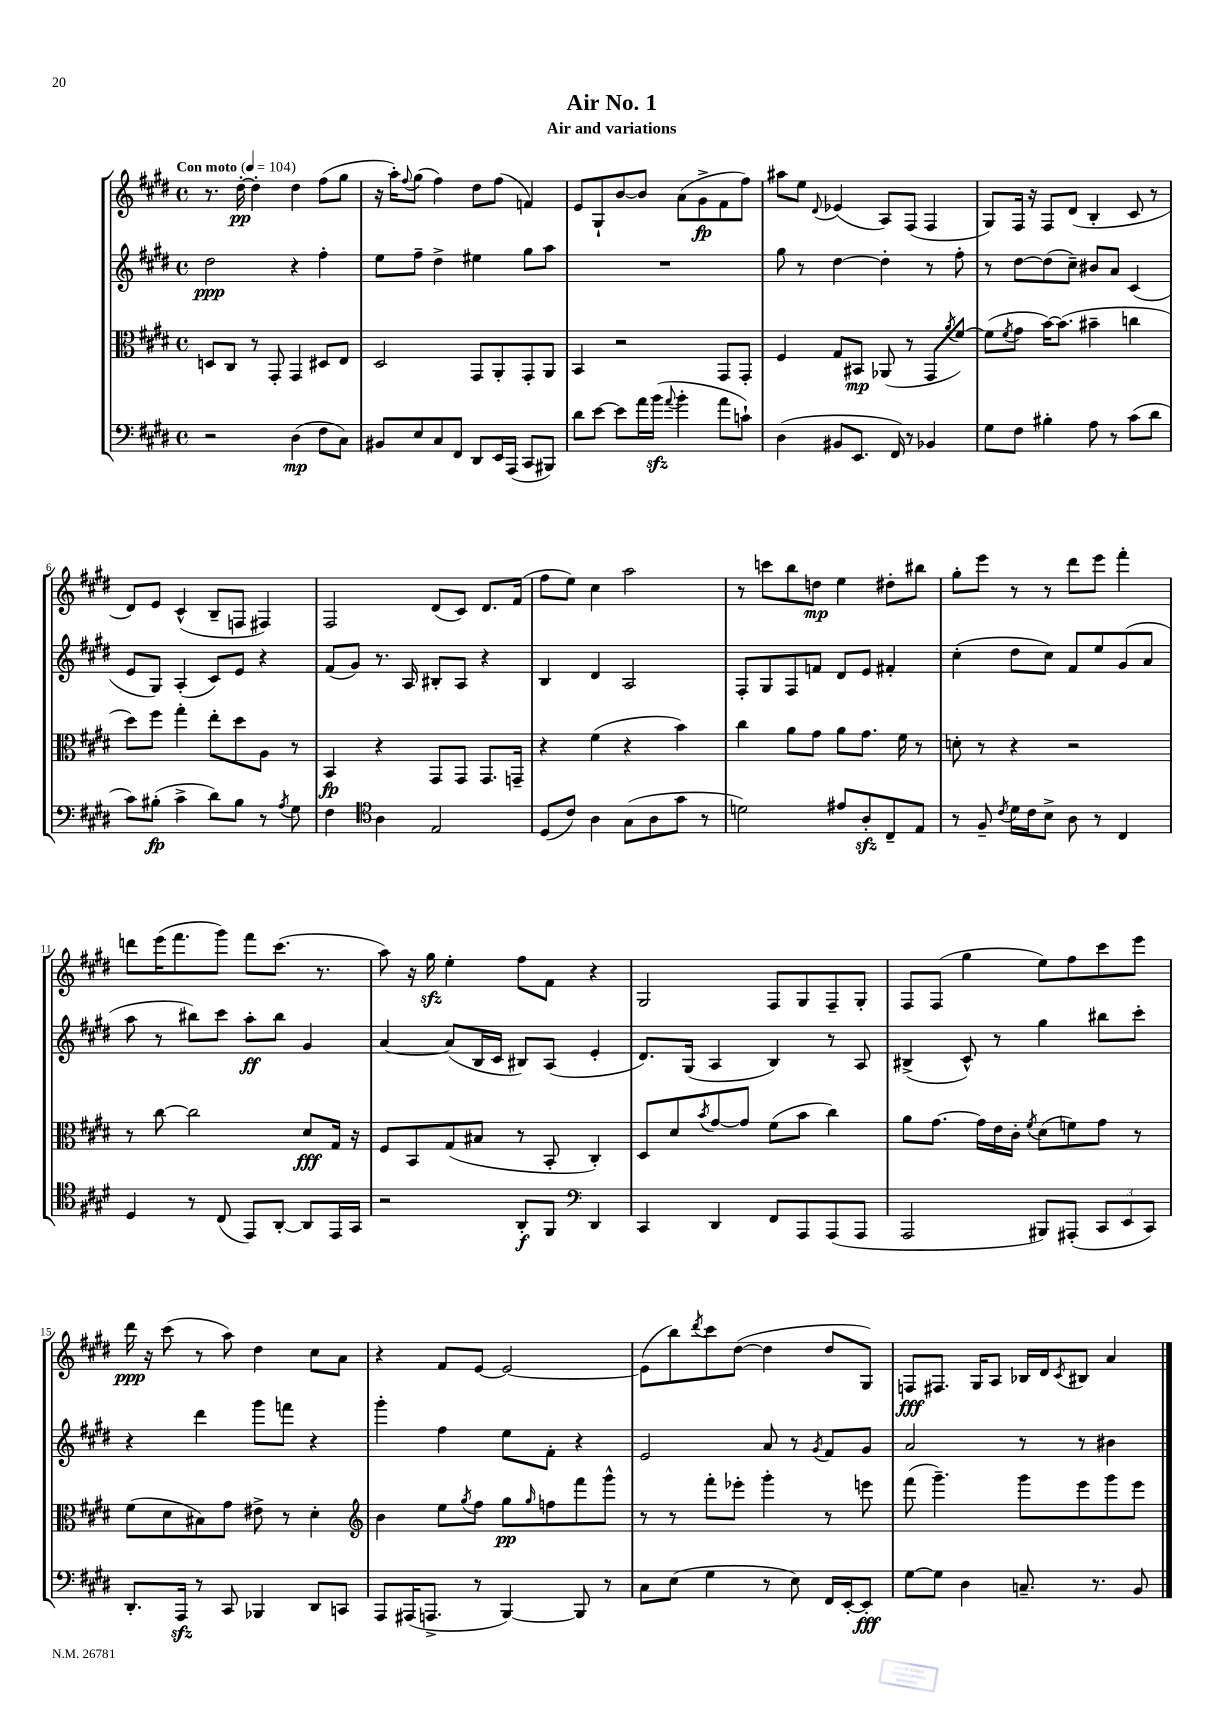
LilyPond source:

\header { title = "Air No. 1" subtitle = "Air and variations" }
<<
\new StaffGroup <<
\new Staff = "s0" {
    \clef treble \key e \major \defaultTimeSignature \time 4/4 \tempo "Con moto" 4 = 104
    r8. dis''16~-.\pp dis''4-. dis''4 fis''8( gis''8 |
    r16 a''16-.) \appoggiatura { fis''8 } gis''8( fis''4) dis''8 fis''8( f'4) |
    e'8 gis8-! b'8~ b'8 a'8( gis'8->\fp fis'8 fis''8) |
    ais''8 e''8 \appoggiatura { dis'8 } ees'4( a8) fis8( fis4 |
    gis8) fis16 r16 fis8 dis'8( b4-. cis'8 r8 |
    dis'8) e'8 cis'4-^( b8-- f8 fis4) |
    fis2 dis'8( cis'8) dis'8. fis'16( |
    fis''8 e''8) cis''4 a''2 |
    r8 c'''8 b''8 d''8\mp e''4 dis''8-. bis''8 |
    gis''8-. e'''8 r8 r8 dis'''8 e'''8 fis'''4-. |
    d'''8 e'''16( fis'''8. gis'''8) fis'''8 cis'''8.( r8. |
    a''8) r16 gis''16\sfz e''4-. fis''8 fis'8 r4 |
    gis2 fis8 gis8 fis8-- gis8-. |
    fis8 fis8( gis''4 e''8) fis''8 cis'''8 e'''8 |
    dis'''16\ppp r16 cis'''8( r8 a''8) dis''4 cis''8 a'8 |
    r4 fis'8 e'8~ e'2~ |
    e'8( b''8) \acciaccatura { dis'''8 } cis'''8 dis''8~( dis''4 dis''8 gis8) |
    f8\fff fis8. gis16 a8 bes16 dis'16 \acciaccatura { cis'8 } bis8 a'4 \bar "|." |
}
\new Staff = "s1" {
    \clef treble \key e \major \defaultTimeSignature \time 4/4
    dis''2\ppp r4 fis''4-. |
    e''8 fis''8-- dis''4-> eis''4 gis''8 a''8 |
    R1 |
    gis''8 r8 dis''4~ dis''4-. r8 fis''8-. |
    r8 dis''8~ dis''8( cis''8--) bis'8 a'8 cis'4( |
    e'8 gis8) a4-.( cis'8) e'8 r4 |
    fis'8( gis'8) r8. a16 bis8-. a8 r4 |
    b4 dis'4 a2 |
    fis8-. gis8 fis8 f'8 dis'8 e'8 fis'4-. |
    cis''4-.( dis''8 cis''8) fis'8 e''8 gis'8( a'8 |
    a''8 r8 bis''8) cis'''8 a''8-.\ff bis''8 gis'4 |
    a'4~ a'8( b16 cis'16 bis8) a8( e'4-. |
    dis'8.) gis16( a4 b4) r8 a8 |
    bis4->( cis'8-^) r8 gis''4 bis''8 cis'''8-. |
    r4 dis'''4 gis'''8 f'''8 r4 |
    gis'''4-. fis''4 e''8 fis'8-. r4 |
    e'2 a'8 r8 \acciaccatura { gis'8 } fis'8 gis'8 |
    a'2 r8 r8 bis'4 \bar "|." |
}
\new Staff = "s2" {
    \clef alto \key e \major \defaultTimeSignature \time 4/4
    d8 cis8 r8 gis,8-. gis,4 dis8 e8 |
    dis2 gis,8 a,8-. gis,8-. a,8 |
    b,4 r2 gis,8 gis,8-. |
    fis4 gis8 bis,8\mp aes,8( r8 gis,8 \acciaccatura { a'8 } fis'8~) |
    fis'8( \acciaccatura { fis'8 } gis'8 b'16~) b'8.( bis'4-- c''4 |
    dis''8) fis''8 gis''4-. e''8-. dis''8 a8 r8 |
    b,4\fp r4 gis,8 gis,8 gis,8. g,16-- |
    r4 fis'4( r4 b'4) |
    cis''4 a'8 gis'8 a'8 gis'8. fis'16 r8 |
    d'8-. r8 r4 r2 |
    r8 cis''8~ cis''2 dis'8\fff gis16 r16 |
    fis8 b,8 gis8( bis8 r8 b,8-. cis4-.) |
    dis8 dis'8 \acciaccatura { b'8 } gis'8~ gis'8 fis'8( b'8 cis''4) |
    a'8 gis'8.~ gis'16 e'16 cis'16-. \acciaccatura { fis'8 } dis'8( f'8) gis'8 r8 |
    fis'8( dis'8 bis8) gis'8 eis'8-> r8 dis'4-. |
    \clef treble b'4 e''8 \acciaccatura { gis''8 } fis''8 gis''8\pp \grace { gis''16 } f''8 fis'''8 gis'''8-^ |
    r8 r8 fis'''8-. ees'''8-. gis'''4-. r8 e'''8 |
    fis'''8( gis'''4.--) gis'''8 e'''8 gis'''8 e'''8 \bar "|." |
}
\new Staff = "s3" {
    \clef bass \key e \major \defaultTimeSignature \time 4/4
    r2 dis4\mp( fis8 cis8) |
    bis,8 e8 cis8 fis,8 dis,8 e,16 a,,16( cis,8 bis,,8) |
    dis'8 e'8~ e'8 a'16 b'16\sfz( \appoggiatura { a'8 } b'4-. a'8 c'8-!) |
    dis4( bis,8 e,8. fis,16) r8 bes,4 |
    gis8 fis8 bis4-. a8 r8 cis'8( dis'8 |
    cis'8) bis8-.\fp( cis'4-> dis'8) bis8 r8 \acciaccatura { a8 } gis8 |
    fis4 \clef tenor a4 e2 |
    dis8( cis'8) a4 gis8( a8 gis'8 r8 |
    d'2) eis'8 a8-.\sfz cis8-- e8 |
    r8 fis8-- \acciaccatura { cis'8 } dis'16 cis'16 b8-> a8 r8 cis4 |
    dis4 r8 cis8( e,8) a,8~-. a,8 e,16 gis,16 |
    r2 a,8-.\f fis,8 \clef bass dis,4 |
    cis,4 dis,4 fis,8 a,,8 a,,8( a,,8 |
    a,,2 bis,,8) ais,,8-.( \tuplet 3/2 { cis,8 e,8 cis,8) } |
    dis,8.-. a,,16\sfz r8 cis,8 bes,,4 dis,8 c,8 |
    a,,8 ais,,16( a,,8.-> r8 b,,4~) b,,8 r8 |
    cis8 e8( gis4 r8 e8) fis,16 e,16~-. e,8-.\fff |
    gis8~ gis8 dis4 c8.-- r8. b,8 \bar "|." |
}
>>
>>
